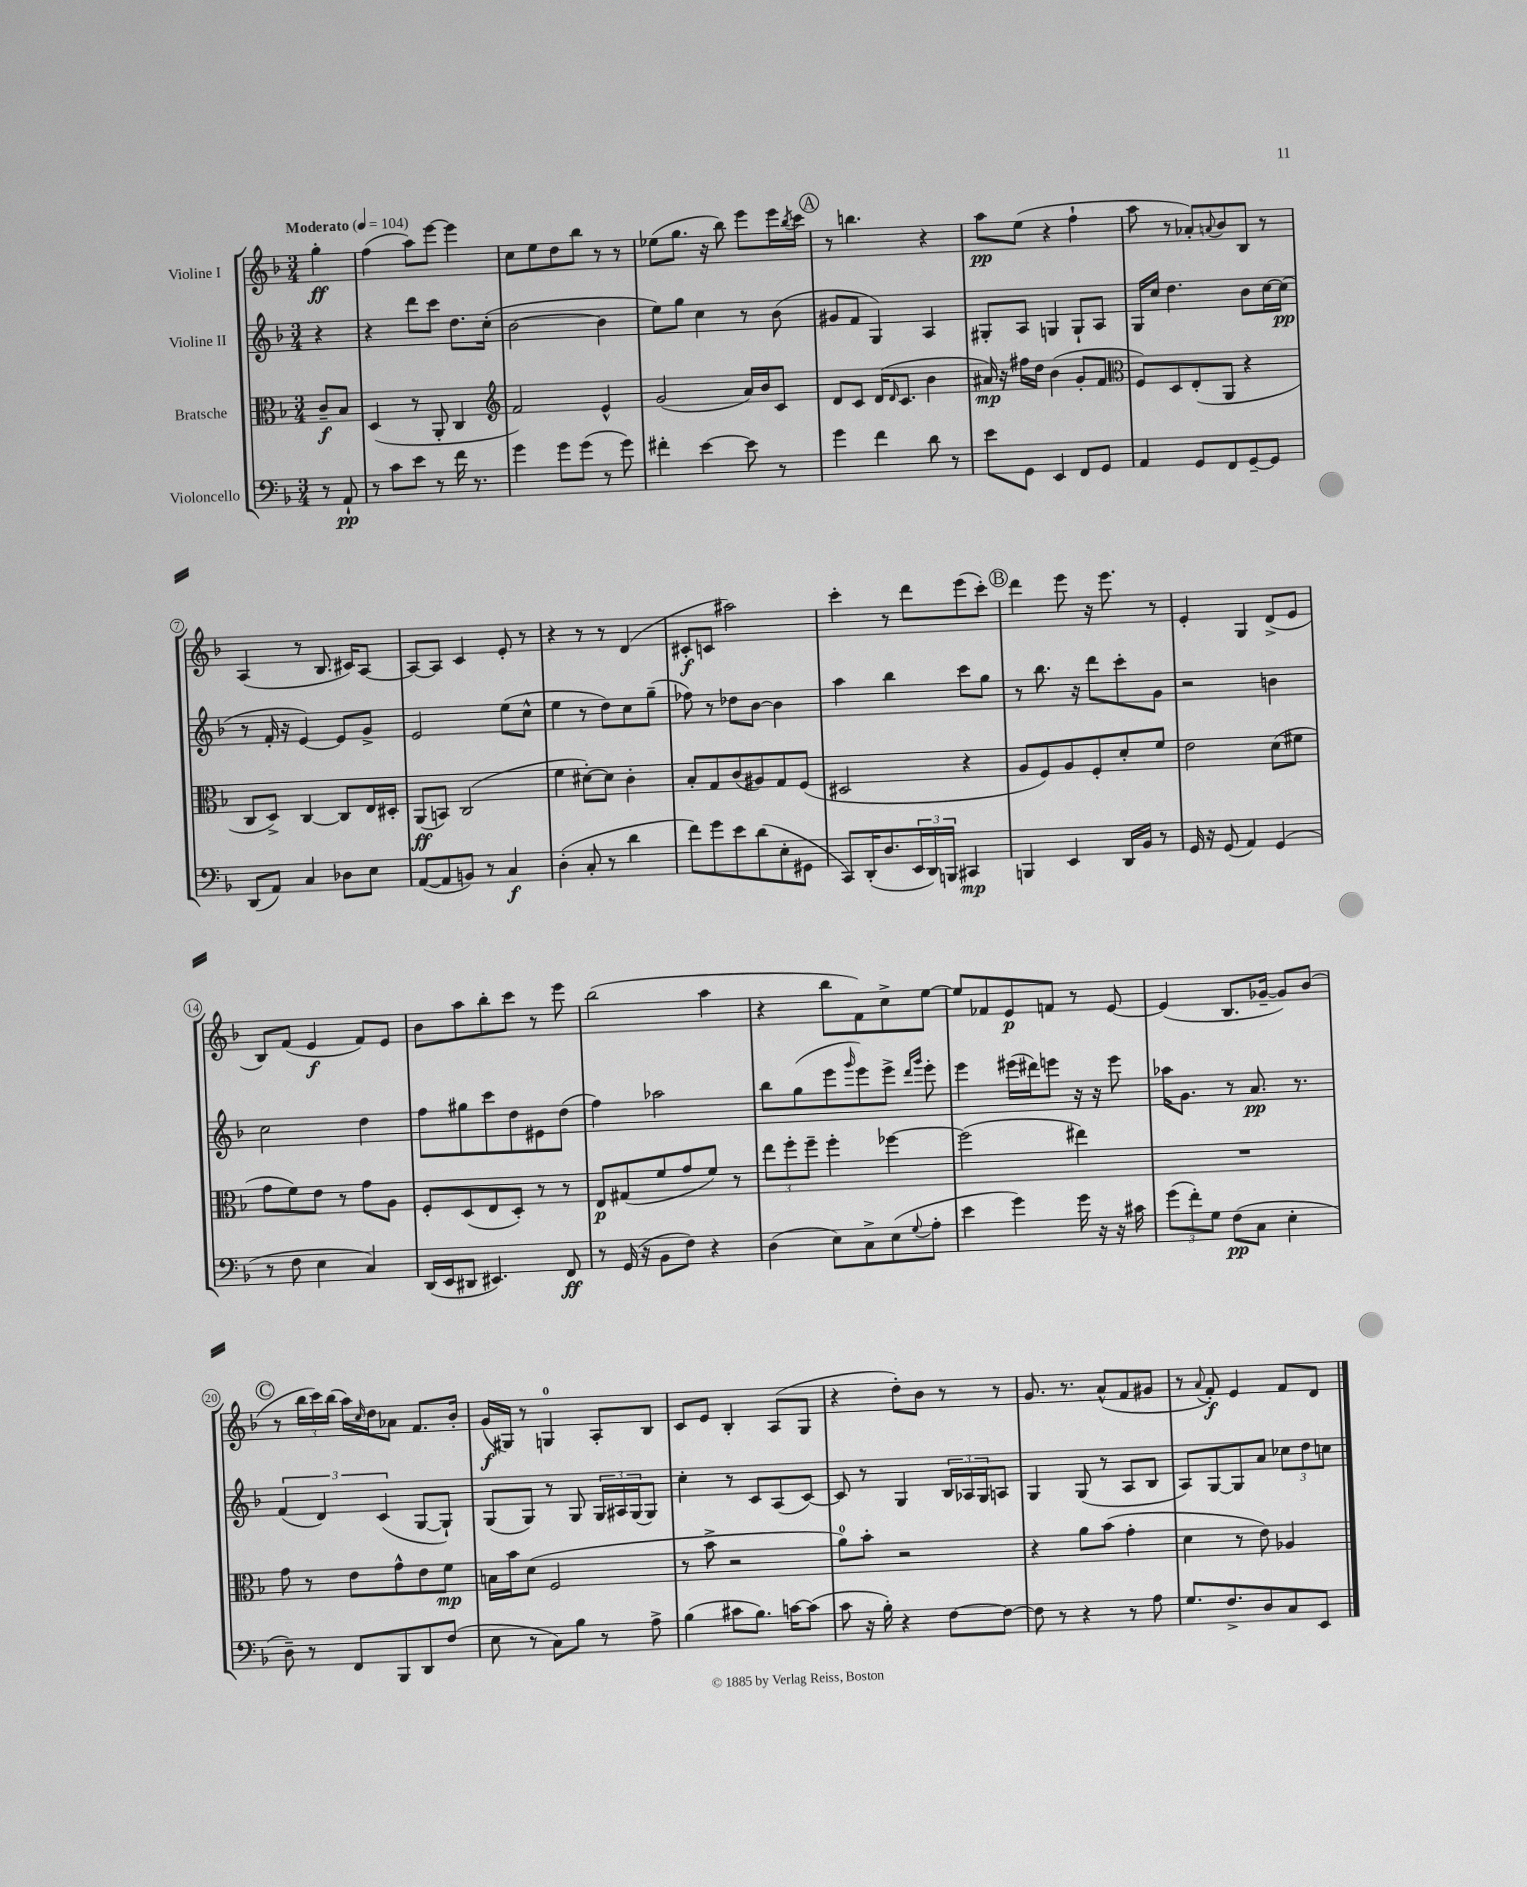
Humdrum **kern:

**kern	**kern	**kern	**kern
*staff4	*staff3	*staff2	*staff1
*clefF4	*clefC3	*clefG2	*clefG2
*k[b-]	*k[b-]	*k[b-]	*k[b-]
*M3/4	*M3/4	*M3/4	*M3/4
*MM104	*MM104	*MM104	*MM104
8r	8c~	4r	4gg'
8AA`	8B-	.	.
=	=	=	=
8r	(4D	4r	(4ff
8c	.	.	.
8e	8r	8ddd	8aa)
8r	8AA'	8ccc	[8eee
16f	4C	8.dd	4eee]
8.r	.	.	.
.	.	(16cc'	.
=	=	=	=
*	*clefG2	*	*
4g	2f)	[2b-	8cc
.	.	.	8ee
8g	.	.	8dd
(8g	.	.	8bb-
8r	4e^^	4b-]	8r
8g)	.	.	8r
=	=	=	=
4f#'	(2g	8ee)	(8ee-
.	.	8gg	8.gg
[4e	.	4cc	.
.	.	.	16r
.	.	.	8bb-)
8e]	16a)	8r	8eee
.	16b-	.	.
8r	8c	(8b-	16eee
.	.	.	8qbb-
.	.	.	16ccc
=	=	=	=
4g	8d	8g#	8r
.	8c	8f	4.bb
4f	(16d	4G)	.
.	16qqd	.	.
.	8.c	.	.
8d	4b-	4A	4r
8r	.	.	.
=	=	=	=
8e	16a#)	8G#'	8aa
.	16r	.	.
8GG	16ff#	8A	(8ee
.	16dd	.	.
4EE	(4b-	4G	4r
8FF	8g'	8G`	4ff`
8GG	8f	8A	.
=	=	=	=
*	*clefC3	*	*
4AA	8F)	16G	8aa
.	.	16cc	.
.	8D	4.dd	8r
8GG	(8E'	.	8a-')
.	.	.	8qqa
8FF	8AA	.	8b-
[8GG~	4r	8b-	8B-
8GG]	.	[16cc	8r
.	.	(16cc]	.
=	=	=	=
(8DD	8C	8r	(4A
8AA)	8D^)	16f'	.
.	.	16r	.
4C	[4C	[4e)	8r
.	.	.	8.B-
8D-	8C]	8e]	.
.	.	.	16c#)
8E	16E	8g^	[8A
.	16D#'	.	.
=	=	=	=
([8AA	(8AA	2e	8A_
8AA]	8BB)	.	8A]
8BB)	(2C	.	4c
8r	.	.	.
4C	.	(8ee	8e'
.	.	8cc^^	8r
=	=	=	=
(4D'	4f	4ee	4r
8C'	[8d#')	8r	8r
8r	8d#]	8dd)	8r
4d	4c'	8cc	(4d
.	.	(8gg~	.
=	=	=	=
8f)	8B-'	8ff-)	8c#'
8g	8G	8r	8c
8e	(8c	8dd-	2aa#)
(8d	8A#)	[8b-	.
8E'	8G	4b-]	.
8GG#	(8F	.	.
=	=	=	=
8CC)	2D#	4aa	4ccc'
(16DD'	.	.	.
8.D	.	.	.
.	.	4bb-	8r
24EE	.	.	8ddd
24DD)	.	.	.
24BBB	.	.	.
4CC#	4r	8ccc	(8eee
.	.	8gg	8ccc')
=	=	=	=
4BBB	8A	8r	4ddd
.	8F)	8.bb-	.
4EE	8A	.	8eee
.	.	16r	.
.	8F'	8ddd	16r
.	.	.	8.eee
16DD	8d'	8ccc'	.
16BB-	.	.	.
8r	8f	8g	8r
=	=	=	=
16GG	2e	2r	4e'
16r	.	.	.
(8GG	.	.	.
4AA)	.	.	4G
(4GG	(8d	4b	(8d^
.	8f#	.	8e
=	=	=	=
8r	8g	2cc	8B-)
8F	8f)	.	(8f
4E	8e	.	4e
.	8r	.	.
4C)	8g	4dd	8f)
.	8A	.	8e
=	=	=	=
(16DD	8F'	8ff	8b-
16EE	.	.	.
8DD#	(8D	8gg#	8aa
4.EE#)	8E	8ccc	8bb-'
.	8D')	8dd	8ccc
.	8r	8e#	8r
8FF	8r	(8dd	8eee
=	=	=	=
8r	8E	4ff)	(2bb-
(16GG	(8G#	.	.
16r	.	.	.
8BB-	8f	2aa-	.
8F)	8g	.	.
4r	8f)	.	4aa
.	8r	.	.
=	=	=	=
(4D	12ee	8bb-	4r
.	12ff'	.	.
.	.	(8gg	.
.	12ff~	.	.
8E)	4ff'	8eee	8bb-
.	.	16qqggg	.
8C^	.	8eee)	8f)
(8E	[4ff-	8eee^	8cc^
.	.	16qqddd	.
8qqG	.	16qqggg	.
8A'	.	8eee'	[8ee
=	=	=	=
4e	(2ff-]	4eee	8ee]
.	.	.	8f-
4g)	.	(16eee#	8e
.	.	16ddd#)	.
.	.	8eee	8f
16g	4ee#)	16r	8r
16r	.	16r	.
16r	.	8eee	[8e
16c#	.	.	.
=	=	=	=
(12g	2.r	16aa-	(4e]
.	.	8.g	.
12f')	.	.	.
12G	.	.	.
(8F	.	8r	8.B-
8C	.	8.a	.
.	.	.	[16g-~
4E'	.	.	8g-])
.	.	8.r	.
.	.	.	(8b-
=	=	=	=
8D~)	8g	(6f	8r
8r	8r	.	24bb-
.	.	6d)	24ccc)
.	.	.	(24bb-
8FF	8e	.	16aa)
.	.	.	16qqcc
.	.	.	16dd
.	.	(6c	.
8BBB-	8g^^	.	8a-
8DD	8e	[8G	8.f
(8F	8f	8G`])	.
.	.	.	16b-'
=	=	=	=
8E	16B	(8G	(16g
.	16b-	.	16G#)
8r	(8d	8G)	8r
8C)	2F	8r	4G
8B-	.	8G	.
8r	.	24G	8A'
.	.	24A#	.
.	.	(24G	.
8A^	.	8G)	8B-
=	=	=	=
(4B-	8r	4cc'	8c
.	8b-^	.	8e
8c#	2r	8r	4B-'
8.B-)	.	8c	.
.	.	(8A	(8A
[16c	.	.	.
(8c]	.	[8c)	8G
=	=	=	=
8c	8a)	8c]	4r
16r	8b-'	8r	.
16B-')	.	.	.
4r	2r	4G	8dd')
.	.	.	8b-
[8F	.	24B-	8r
.	.	24A-	.
.	.	24G	.
8F_	.	8A	8r
=	=	=	=
8F]	4r	4G	8.g
8r	.	.	.
.	.	.	8.r
4r	8a	(8G	.
.	(8b-	8r	(8a^^
8r	4g'	8A	8f
8A	.	8B-	8g#
=	=	=	=
8.G	4d	8A)	8r
.	.	.	8qqa
.	.	[8G	8f')
8.F^	.	.	.
.	8r	8G]	4e
8D	8e)	8a	.
8C	4A-	12cc-	8f
.	.	12dd	.
8EE	.	.	8d
.	.	12cc	.
==	==	==	==
*-	*-	*-	*-
